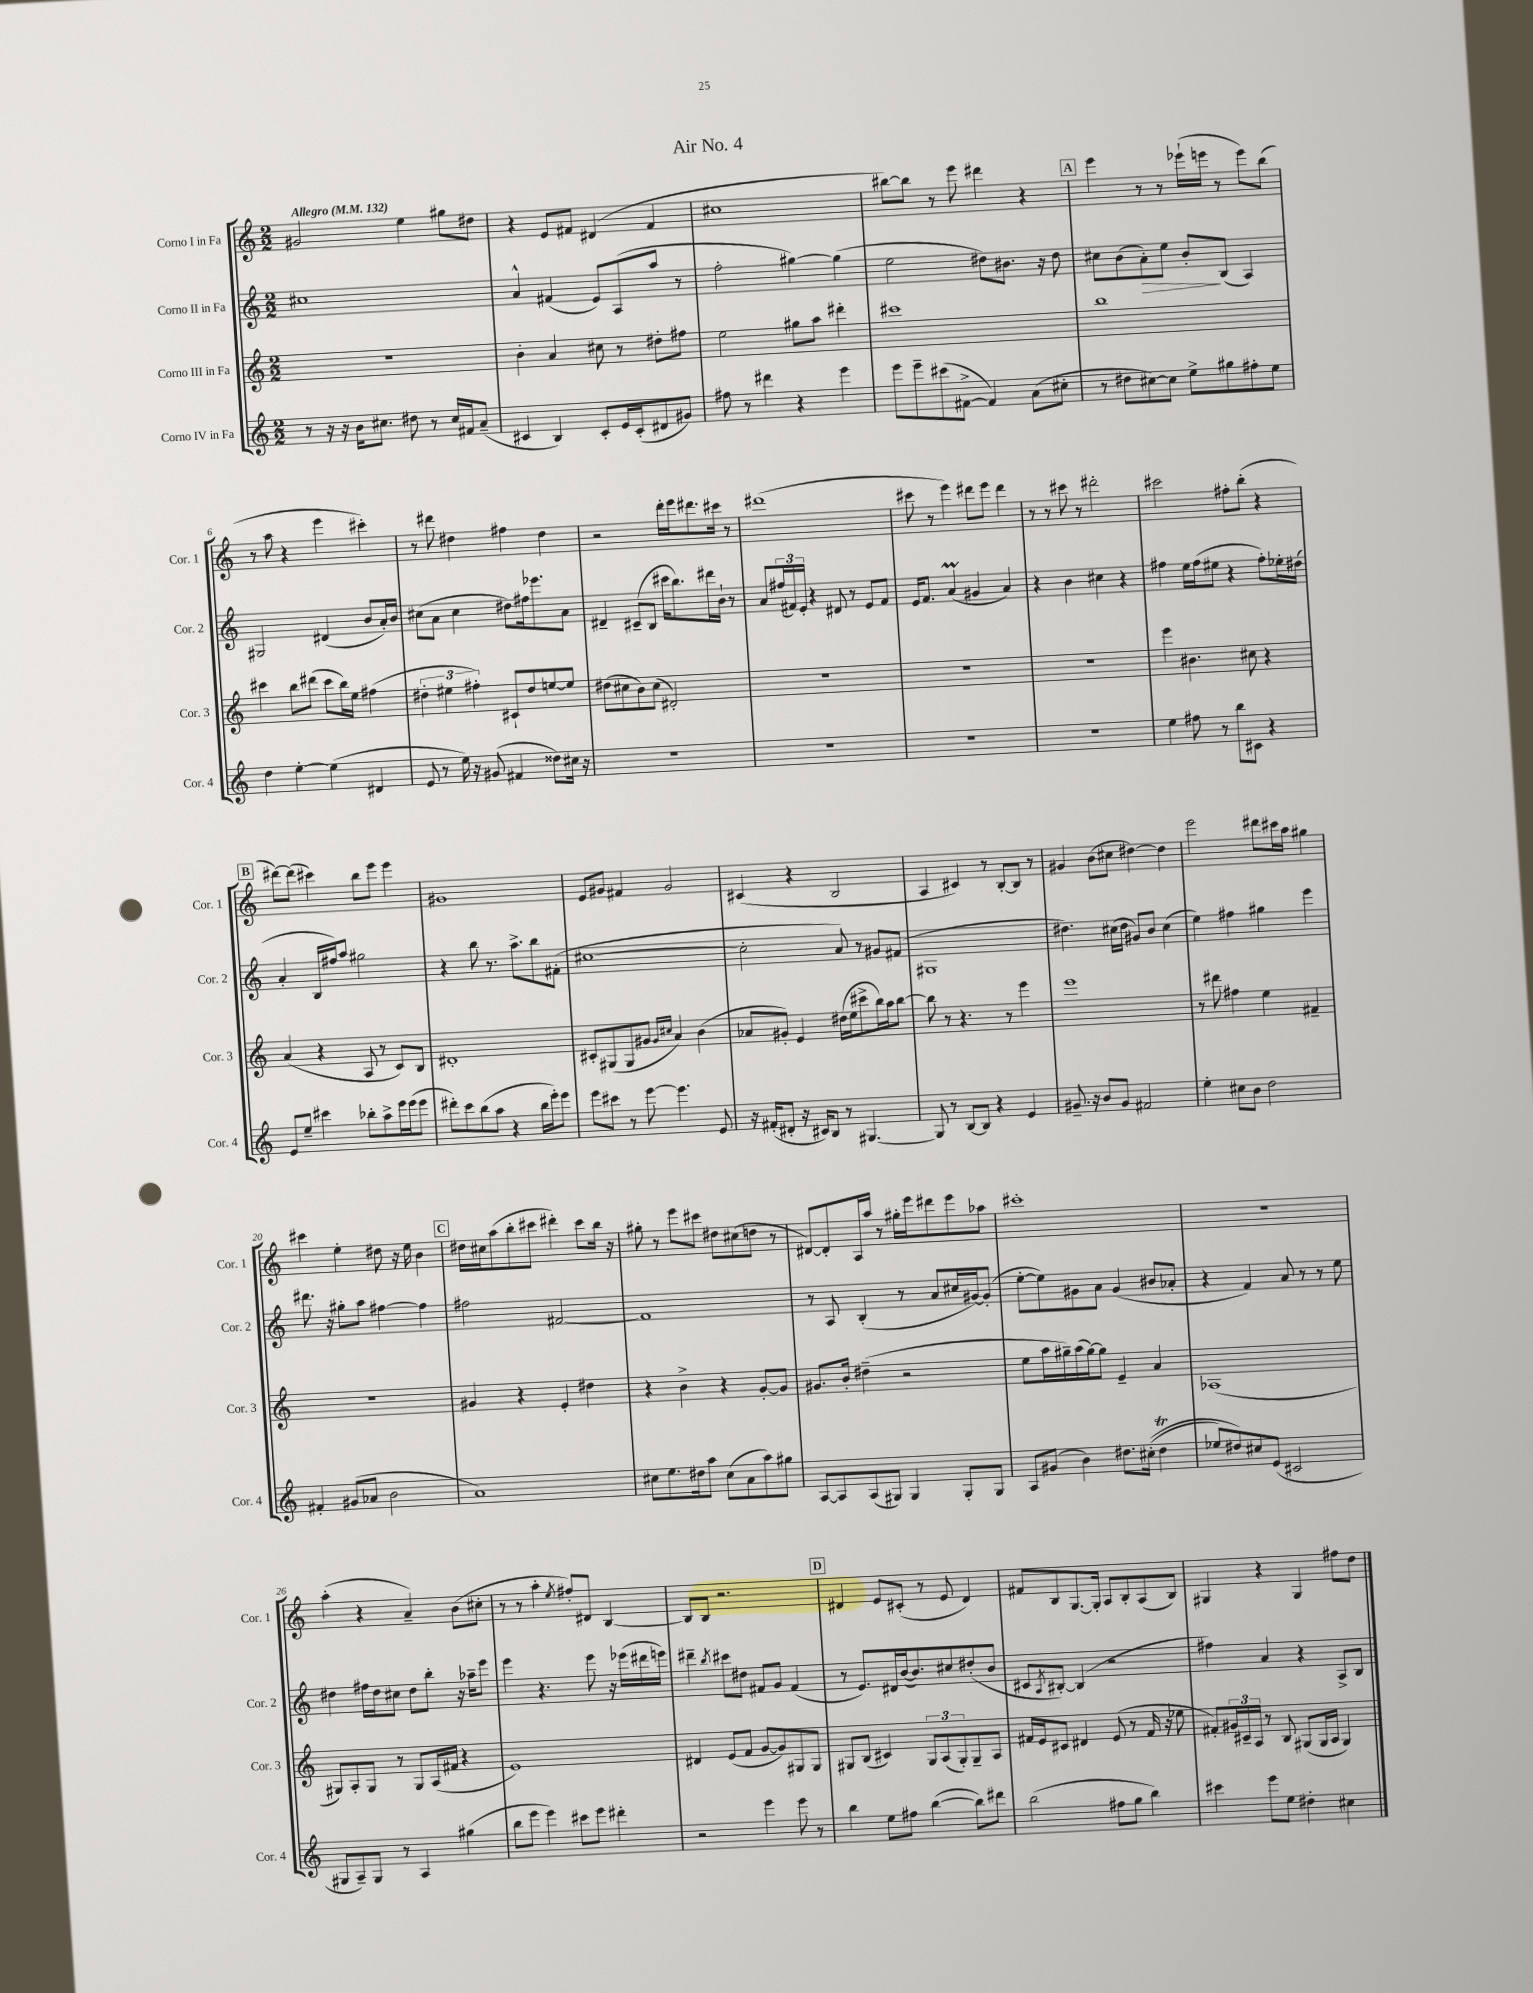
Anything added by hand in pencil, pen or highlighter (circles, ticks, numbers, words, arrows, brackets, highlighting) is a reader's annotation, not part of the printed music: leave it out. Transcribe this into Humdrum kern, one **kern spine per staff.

**kern	**kern	**kern	**dynam	**kern
*part4	*part3	*part2	*part2	*part1
*staff4	*staff3	*staff2	*staff2	*staff1
*I"Corno IV in Fa	*I"Corno III in Fa	*I"Corno II in Fa	*	*I"Corno I in Fa
*I'Cor. 4	*I'Cor. 3	*I'Cor. 2	*	*I'Cor. 1
*clefG2	*clefG2	*clefG2	*	*clefG2
*k[]	*k[]	*k[]	*	*k[]
*M2/2	*M2/2	*M2/2	*	*M2/2
*MM132	*MM132	*MM132	*	*MM132
=1	=1	=1	=1	=1
!	!	!	!	!LO:TX:a:B:t=Allegro
8r	1r	1cc#X	.	2g#X/
16r	.	.	.	.
16r	.	.	.	.
16b\KL	.	.	.	.
8.cc#X\J	.	.	.	.
8dd#X\	.	.	.	4ee\
8r	.	.	.	.
16cc#/LL	.	.	.	8gg#X\L
16f#X/J	.	.	.	.
(8a~/J	.	.	.	8dd#X\J
=2	=2	=2	=2	=2
4c#X/	4b'\	4a^^/	.	4r
4B/)	4a/	(4f#X/	.	8e/L
.	.	.	.	8f#X/J
8c#'/L	8cc#X\	8e/L)	.	(4d#X/
16e/L	8r	(8A/	.	.
(16c#'/J	.	.	.	.
8d#X/	8dd#X'\L	8aa/J	.	4f#/
8g#X/J)	8ff#X\J	8r	.	.
=3	=3	=3	=3	=3
8ff#X\	2ee\	2ff'\	.	1cc#X
8r	.	.	.	.
4ddd#X\	.	.	.	.
4r	8gg#X\L	[4gg#X\)	.	.
.	8aa\J	.	.	.
4eee\	4ddd#X'\	(4gg#\]	.	.
=4	=4	=4	=4	=4
8eee\L	1ccc#X	2ee\	.	[8bb#X\L)
8eee~\	.	.	.	8bb#\J]
(8ccc#X\	.	.	.	8r
[8f#X^\J	.	.	.	8eee\
4f#/])	.	8dd#X\L)	.	4ddd#X\
.	.	8.b#X\J	.	.
(8a\L	.	.	.	4r
.	.	16r	.	.
8cc#X'\J	.	8dd#\	.	.
!!LO:REH:place=s1:t=A
=5	=5	=5	=5	=5
8r	1bb	8cc#X\L	.	4eee\
8dd#X\L	.	(8b\	.	.
!	!	!	!LO:HP:b	!
[8cc#X\)	.	8a'\)	>	8r
8cc#\J]	.	8ee\J	.	8r
8ee^\L	.	8b'/L	.	(16eee-X`\LL
.	.	.	.	16eeen\JJ
8gg#X\	.	(8B/J	]	8r
8ff#X'\	.	4A/)	.	8eee\L)
8ee\J	.	.	.	(8bb\J
!!LO:LB:g=z
=6	=6	=6	=6	=6
4dd\	4ccc#X\	2G#X/	.	8r
.	.	.	.	8aa\
[4ee'\	8bb\L	.	.	4r
.	(8ddd#X\J	.	.	.
(4ee\]	8ccc#\L	(4d#X/	.	4eee\
.	16bb\L)	.	.	.
.	16ee\JJ	.	.	.
4d#X/	(4ff#X\	8b/L	.	4ccc#X'\)
.	.	16a'/L)	.	.
.	.	16b/JJ	.	.
=7	=7	=7	=7	=7
8e/	6dd#X'\	(8cc#X\L	.	8r
8r	.	8a\J	.	8ddd#X\
.	6ee#X\	.	.	.
16ee\)	.	4cc#\	.	4dd#X\
16r	.	.	.	.
.	6ff#X'\)	.	.	.
(8g#X/	.	.	.	.
4f#X/	8c#X`/L	8dd#X\L)	.	4ff#X\
.	8dd#/	16ff#X\k	.	.
.	.	8.eee-X\	.	.
8dd##X\L)	[8een/	.	.	4dd#\
16cc#X\Jk	8ee/J]	8a\J	.	.
16r	.	.	.	.
=8	=8	=8	=8	=8
1r	(8dd#X\L	4d#X~/	.	2r
.	8cc#X\	.	.	.
.	8b\)	(8c#X~/L	.	.
.	(8cc#\J	8B/J	.	.
.	2d#X'/)	16ccc#X\KL	.	16ddd'\LL
.	.	8.bb\)	.	16eee\J
.	.	.	.	8.ddd#X\
.	.	16ddd#X\L	.	.
.	.	16b`\JJ	.	16ccc#X\Jk
.	.	8r	.	8r
=9	=9	=9	=9	=9
1r	1r	8a/L	.	(1ddd#X
.	.	(24ff#X/L	.	.
.	.	24f#X/)	.	.
.	.	24e'/JJ	.	.
.	.	4r	.	.
.	.	8d#X/	.	.
.	.	8r	.	.
.	.	8e/L	.	.
.	.	8f#/J	.	.
=10	=10	=10	=10	=10
1r	1r	16e/KL	.	8ccc#X\
.	.	8.f/J	.	.
.	.	.	.	8r
.	.	(4aM/	.	4eee\)
.	.	4g#X/	.	8ddd#X\L
.	.	.	.	8eee\J
.	.	4a/)	.	4ddd#\
=11	=11	=11	=11	=11
1r	1r	4r	.	8r
.	.	.	.	8r
.	.	4b\	.	8ccc#X\
.	.	.	.	8r
.	.	4cc#X\	.	2ddd#X'\
.	.	4r	.	.
=12	=12	=12	=12	=12
4ee\	4eee\	4ff#X\	.	2ccc#X\
8ff#X\	4.b#X\	16ee\LL	.	.
.	.	(16ff#\J	.	.
8r	.	8ee#X\J	.	.
8bb\L	.	4r	.	8ff#X'\L
8c#X\J	8cc#X\	.	.	(8bb'\J
4r	4r	8ff#'\L)	.	4r
.	.	16ee-X'\L	.	.
.	.	(16dd#X\JJ	.	.
!!LO:LB:g=z
!!LO:REH:place=s1:t=B
=13	=13	=13	=13	=13
8e/L	(4a/	4a'/	.	[8ddd#X\L)
8ee~/J	.	.	.	(8ddd#\J]
4ccc#X\	4r	16B/LL	.	4ccc#X\)
.	.	16ff#X/J)	.	.
.	.	8aa/J	.	.
8bb-X'\L	8A/	2gg#X\	.	8bb\L
8aa^\	8r	.	.	8eee\J
16eee\L	8c/L)	.	.	4eee\
(16eee\J	.	.	.	.
8eee\J	8B/J	.	.	.
=14	=14	=14	=14	=14
8ddd#X'\L)	1d#X'	4r	.	1g#X
8ccc\	.	.	.	.
(8bb\	.	8bb\	.	.
8aa\J	.	8.r	.	.
4r	.	.	.	.
.	.	8.aa^\L	.	.
16bb\LL	.	8bb\	.	.
16eee'\J)	.	.	.	.
8eee\J	.	(8f#X'\J	.	.
=15	=15	=15	=15	=15
8eee\L	8c#X'/L	[1cc#X	.	8e/L
8ccc#X\J	(8G#X/	.	.	8g#X/J
8r	8G#/	.	.	4f#X/
[8eee\	8g#X/J	.	.	.
.	16qqg#/LL	.	.	.
.	16qqcc#X/JJ	.	.	.
4.eee\]	4a/)	.	.	2g#/
.	(4b\	.	.	.
8e/	.	.	.	.
=16	=16	=16	=16	=16
16r	8a-X/L	2cc#'\]	.	(4c#X/
(16f#X'/KL	.	.	.	.
8d#X'/J	8g#X'/J)	.	.	.
16r	4e/	.	.	4r
16c#X/KL)	.	.	.	.
8B/J	.	.	.	.
8r	(16dd#X\LL	8a/)	.	2B/
.	16ee\J	.	.	.
[4.G#X/	8ccc#X^\	8r	.	.
.	16bb\L)	8g#X/L	.	.
.	16aa\J	.	.	.
.	[8bb\J	(8f#X/J	.	.
=17	=17	=17	=17	=17
8G#/]	8bb\]	1G#X	.	4A/
8r	8r	.	.	.
[8B/L	4.r	.	.	4c#X/)
8B/J]	.	.	.	.
4r	.	.	.	8r
.	8r	.	.	[8B'/L
4e/	4eee\	.	.	8B/J]
.	.	.	.	8r
=18	=18	=18	=18	=18
8.g#X~/	1eee	4.dd#X\)	.	4g#X/
16r	.	.	.	.
8b/L	.	.	.	(8b\L
8g#/J	.	(16cc#X\LL	.	8cc#X\J
.	.	16dd#\JJ	.	.
2f#X/	.	8g#X/L)	.	[4dd#X\)
.	.	8b/J	.	.
.	.	(4cc#\	.	4dd#\]
=19	=19	=19	=19	=19
4ee'\	8r	4ee\)	.	2eee\
.	8ddd#X\	.	.	.
8cc#X\L	4ff#X\	4ff#X\	.	.
8b\J	.	.	.	.
2dd\	4ee\	4gg#X\	.	8ddd#X\L
.	.	.	.	16ccc#X\L
.	.	.	.	16aa\JJ
.	4f#X~/	4eee\	.	4gg#X\
!!LO:LB:g=z
=20	=20	=20	=20	=20
4f#X'/	1r	8.ddd#X\	.	4ccc#X\
.	.	16r	.	.
(8g#X/L	.	8gg#X'\L	.	4ee'\
8a-X/J	.	8aa\J	.	.
2b\	.	[4ff#X\	.	8dd#X\
.	.	.	.	16r
.	.	.	.	16ee\
.	.	4ff#\]	.	4b\
!!LO:REH:place=s1:t=C
=21	=21	=21	=21	=21
1a)	4g#X/	2ff#X\	.	16dd#X\LL
.	.	.	.	16cc#X\J
.	.	.	.	(8aa\
.	4r	.	.	8bb'\
.	.	.	.	8ccc#X\J
.	4e'/	[2f#X/	.	4ddd#X'\)
.	4dd#X\	.	.	8ccc#\L
.	.	.	.	16bb\Jk
.	.	.	.	16r
=22	=22	=22	=22	=22
8cc#X\L	4r	1f#]	.	8gg#X'\
8.ee\	.	.	.	8r
.	4b^\	.	.	8eee\L
16dd#X\k	.	.	.	.
8aa\J	.	.	.	8ccc#X\J
(8cc#\L	4r	.	.	8dd#X\L
8a\	.	.	.	(8cc#X\
8aa\)	[8g'/L	.	.	8ddn\J
8gg#X\J	8g/J]	.	.	8r
=23	=23	=23	=23	=23
[8A/L	8.g#X/L	8r	.	[8d#X/L)
8A/]	.	8A/	.	8d#'/]
.	16b'/Jk	.	.	.
(8A/	(4dd#X~\	(4B'/	.	16A/L
.	.	.	.	16aa/JJ
8G#X/J)	.	.	.	8r
4G#/	2r	8r	.	16gg#X'\LL
.	.	.	.	16eee\J
.	.	8a/L	.	8ddd#X\
8G#'/L	.	16cc#X/L	.	8eee\
.	.	[16g#X/J)	.	.
8G#/J	.	(8g#'/J]	.	8aa-X\J
=24	=24	=24	=24	=24
8A/L	8ee\L	[8ee'\L	.	1ccc#X'
(8g#X/J	16aa\L	8ee\])	.	.
.	16gg#X~\)	.	.	.
4b\)	(16aa\	8g#X\	.	.
.	[16gg#\J)	.	.	.
.	8gg#\J]	8a\J	.	.
8.dd#X\L	4e~/	(4g#/	.	.
((16cc#X'\Jk	.	.	.	.
4dd#t\	4a/	8b#X/L	.	.
.	.	8a-X'/J	.	.
=25	=25	=25	=25	=25
8ee-X/L)	(1A-X	4r	.	1r
8dd#X/)	.	.	.	.
8cc#X/	.	4f/)	.	.
(8e/J	.	.	.	.
2c#X/	.	8a/	.	.
.	.	8r	.	.
.	.	8r	.	.
.	.	8ee\	.	.
!!LO:LB:g=z
=26	=26	=26	=26	=26
8G#X/L	8G#X/L)	4dd#X\	.	(4aa'\
8A~/)	8A'/	.	.	.
8G#/J	8G#/J	16ff#X\LL	.	4r
.	.	16dd#\J	.	.
8r	8r	8cc#X\J	.	.
4A/	8G#/L	8dd#\L	.	4a~/)
.	(16A/L	8bb'\J	.	.
.	16f#X/JJ	.	.	.
(4gg#X\	4r	16r	.	(8b\L
.	.	16aa-X~\KL	.	.
.	.	8eee\J	.	8cc#X'\J
=27	=27	=27	=27	=27
8bb\L	1e)	4eee\	.	8r
8eee\J	.	.	.	8r
4eee\)	.	4.r	.	4aa'\
.	.	.	.	8qee/
8ccc#X\L	.	.	.	8ff#X'/L)
8eee\J	.	8eee\	.	8d#X/J
4ddd#X'\	.	16r	.	[4B/
.	.	(16eee-X\LL	.	.
.	.	16ddd#X\	.	.
.	.	16eeen\JJ)	.	.
=28	=28	=28	=28	=28
2r	4d#X/	4ddd#X~\	.	8B/L]
.	.	.	.	8B/J
.	.	8qbb/	.	.
.	(8e/L	8ccc#X\L	.	2.r
.	8f/J	8dd#X\J	.	.
4eee\	[8g/L	8f#X/L	.	.
.	8g/])	8g/J	.	.
8eee\	8G#X/	(4f#/	.	.
8r	8G#/J	.	.	.
!!LO:REH:place=s1:t=D
=29	=29	=29	=29	=29
4bb\	8G#X/L	8r	.	4d#X/
.	(8B/J	8.e/L)	.	.
8ee\L	4c#X/)	.	.	8e/L
.	.	16d#X/L	.	.
8ff#X\J	.	([16b/J	.	(8c#X'/J
.	.	8.b/])	.	.
([4bb\	12G#/L	.	.	8r
.	(12A/	.	.	.
.	.	8cc#X/	.	8e/
.	12G#'/)	.	.	.
8bb\L])	8G#~/	(8dd#X'/	.	4d#/)
8ddd#X\J	8A/J	8b/J	.	.
=30	=30	=30	=30	=30
(2bb\	16f#X/LL	8c#X/L	.	8f#X/L
.	16e/J	.	.	.
.	.	8qA/	.	.
.	8c#X/J	[8B#X'/J)	.	8B/
.	4d#X/	(4B#/]	.	[8.G/
.	.	.	.	16G'/Jk]
8ff#X\L	(8e/	2r	.	8A/L
8gg\J	8r	.	.	8B'/
4bb\)	16f#/	.	.	(8A/
.	16r	.	.	.
.	8ee-X\	.	.	8B/J)
=31	=31	=31	=31	=31
4ccc#X\	8f#X'/L)	4ff#X\)	.	4G#X/
.	24g#X/L	.	.	.
.	24c#X~/	.	.	.
.	24A/JJ	.	.	.
8eee\L	8r	4a/	.	4r
8ee\J	8B/	.	.	.
4dd#X'\	(8G#X/L	4r	.	4G#/
.	16G#/L	.	.	.
.	16A/JJ	.	.	.
4cc#X\	4G#/)	8A^/L	.	8ff#X\L
.	.	8B/J	.	8dd\J
==	==	==	==	==
*-	*-	*-	*-	*-
